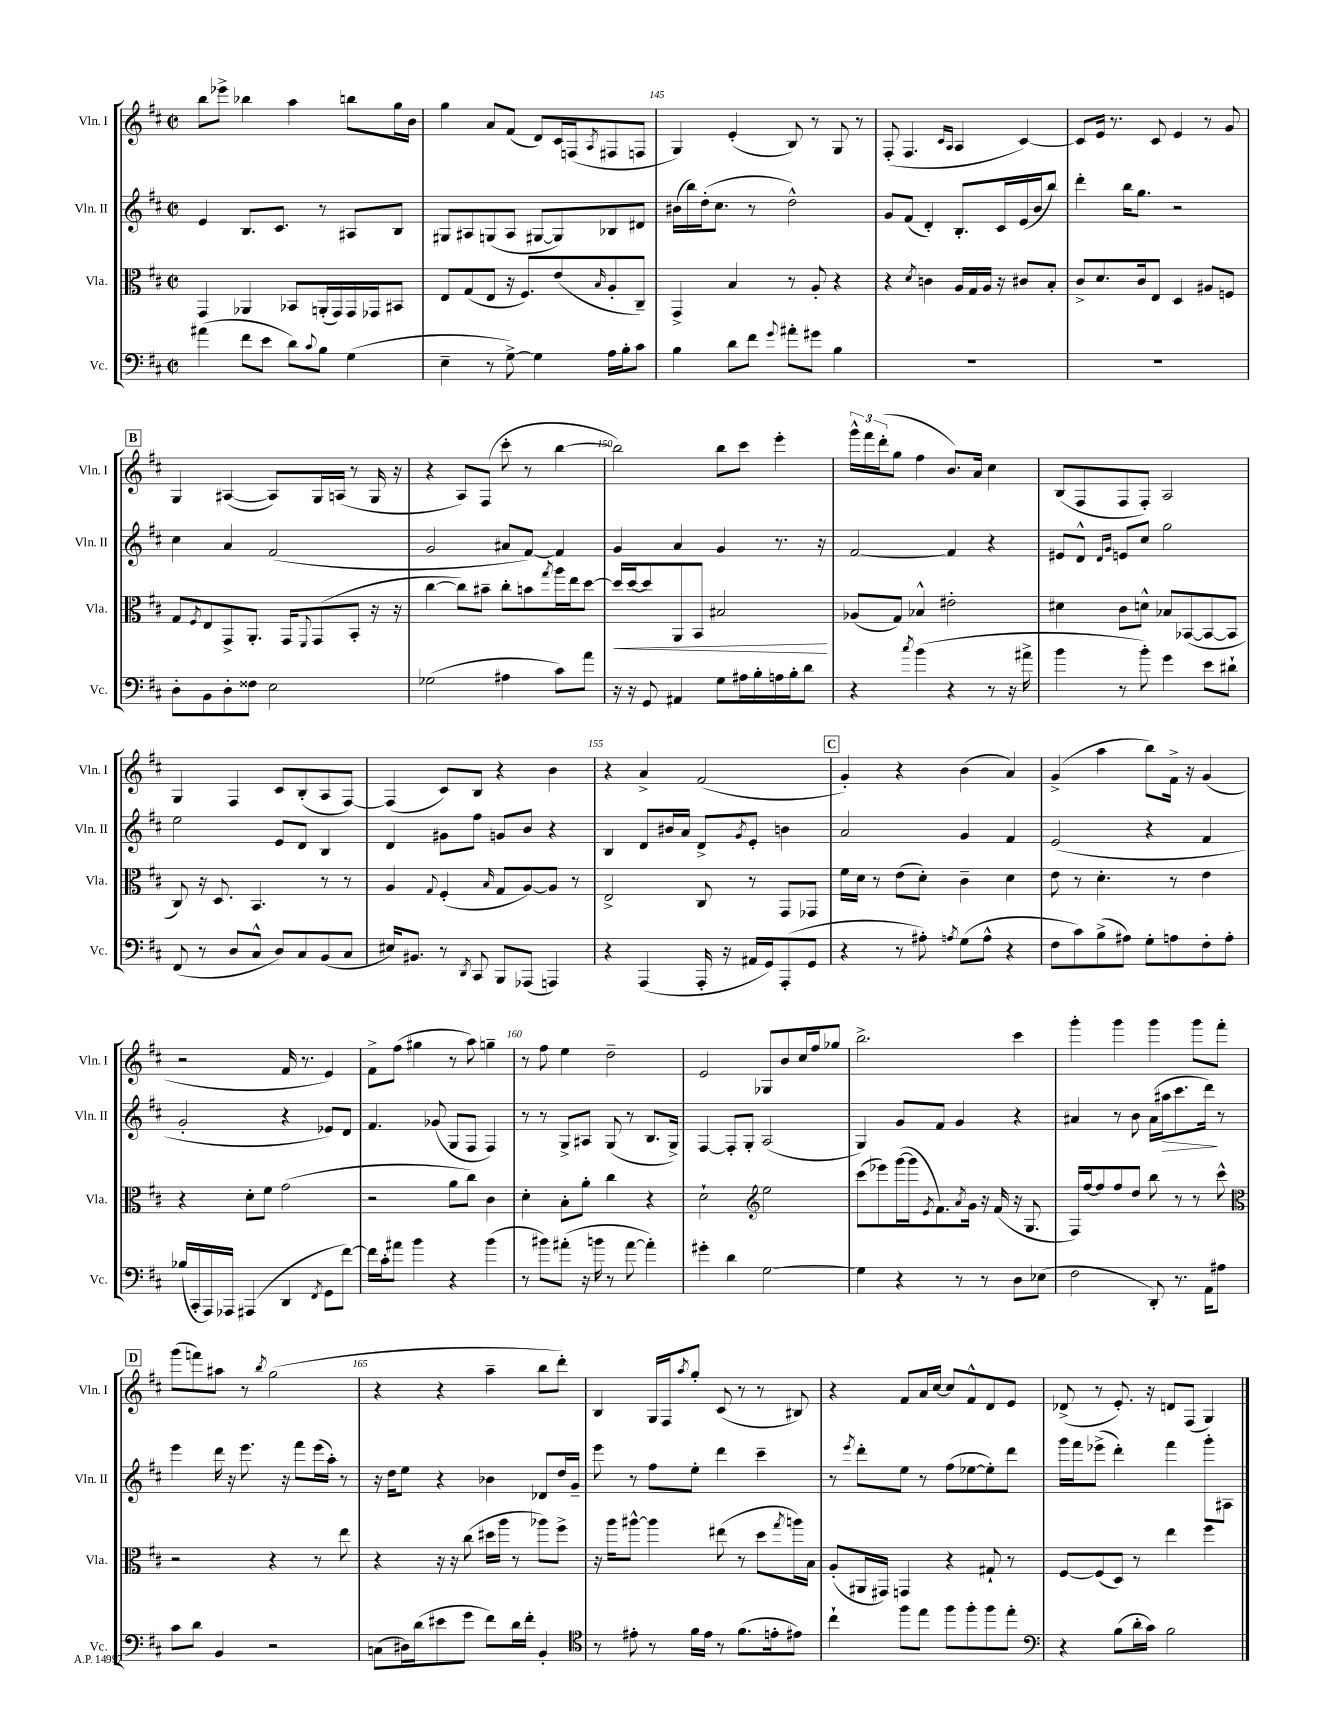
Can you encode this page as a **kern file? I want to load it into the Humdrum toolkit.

**kern	**kern	**kern	**kern
*staff4	*staff3	*staff2	*staff1
*clefF4	*clefC3	*clefG2	*clefG2
*k[f#c#]	*k[f#c#]	*k[f#c#]	*k[f#c#]
*M2/2	*M2/2	*M2/2	*M2/2
*met(c|)	*met(c|)	*met(c|)	*met(c|)
(4a#	4GG	4e	8bb
.	.	.	8eee-^
8f#	4AA-	8.B	4bb-
8e	.	.	.
.	.	8.c#	.
8d)	8BB-	.	4aa
8qqc#	.	.	.
8B	(16AA'	8r	.
.	16GG)	.	.
(4G	16GG	8A#	8bb
.	16GG-	.	.
.	8BB#	8B	16gg
.	.	.	16b
=	=	=	=
4E~	8E	8G#	4gg
.	(8G	8A#	.
8r	8E	(8G	8a
[8G^)	16r	8A#	(8f#
.	8.F#)	.	.
4G]	.	[8G#	8d)
.	(8e	8G#])	16c#
.	.	.	(16F
.	16qqB	.	8qA
16A	8A'	8B-	8F#
16B'	.	.	.
8c#	8C#~)	8d#	8F
=	=	=	=
4B	4GG^	(16b#	4G)
.	.	16bb)	.
.	.	(16dd'	.
.	.	8.cc#	.
8d	4B	.	(4e'
8f#	.	8r	.
8qqg	.	.	.
8a#'	8r	2dd^^)	8B)
8g#	8A'	.	8r
4B	4r	.	8G
.	.	.	8r
=	=	=	=
1r	4r	8g	(8F#'
.	.	(8f#	4.F#
.	8qd	.	.
.	4c	4d')	.
.	.	.	16qqc#
.	.	.	16qqA
.	16A	8.B'	4A
.	16G	.	.
.	16A	.	.
.	16r	16c#	.
.	8c#	(16e	[4c#)
.	.	16b	.
.	8B'	8bb)	.
=	=	=	=
1r	8c#^	4ddd'	8c#]
.	8.d	.	16e
.	.	.	8.r
.	.	16bb	.
.	16c#	8.gg	.
.	8E	.	8c#
.	4D	2r	4e
.	8A#	.	8r
.	8F	.	8g
=	=	=	=
8D'	8G	4cc#	4G
.	8qF#	.	.
8BB	8E	.	.
8D'	8GG^	4a	([4A#
8F##	8.AA'	.	.
2E	.	(2f#	8A#])
.	16GG	.	.
.	8qqFF#	.	.
.	(8GG	.	16G
.	.	.	(16A
.	8BB'	.	8r
.	16r	.	16G
.	16r	.	16r
=	=	=	=
(2G-	[4cc#	2g	4r
.	8cc#])	.	8A)
.	8b#~	.	(8F#
4A#	8cc#'	8a#	8ccc#'
.	8b	[8f#)	8r
.	8qgg	.	.
8c#)	16aa	4f#]	[4bb
.	16ee	.	.
8a	[8dd	.	.
=	=	=	=
16r	16dd]	4g	2bb])
16r	[16dd	.	.
8GG	8dd]	.	.
4AA#	8AA	4a	.
.	8BB	.	.
8G	2B#	4g	8bb
16A#	.	.	8ccc#
16B'	.	.	.
16A	.	8.r	4eee'
16B'	.	.	.
8d	.	.	.
.	.	16r	.
=	=	=	=
4r	(8A-	[2f#	24ggg^^
.	.	.	24fff#
.	.	.	(24ddd'
.	8G)	.	8gg
8qcc#	.	.	.
(4b	4B-^^	.	4ff#
4r	2e#'	4f#]	8.b)
.	.	.	16a
8r	.	4r	4cc#
16r	.	.	.
16a#^	.	.	.
=	=	=	=
4b	4d#	8e#	(8B
.	.	8d^^	8F#
.	.	16qqd	.
.	.	16qqg	.
8r	8c#	8e	8F#
8b')	8d^^	8cc#	8F#')
4g	8B-	2gg	2A
.	([8BB-	.	.
8e	8BB-_	.	.
8d#`	8BB-]	.	.
=	=	=	=
(8FF#	8C#)	2ee	4G
8r	16r	.	.
.	8.D	.	.
8D	.	.	4F#
8C#^^	4.BB	.	.
8D)	.	8e	8c#
8C#	.	8d	(8B'
(8BB	8r	4B	8A
8C#	8r	.	[8F#)
=	=	=	=
16E#)	4A	4d	(4F#]
8.BB#	.	.	.
.	8qqG	.	.
8r	(4F#'	8g#	8c#)
8qDD	.	.	.
8CC#	.	8ff#	8B
.	16qqB	.	.
8BBB	8G	8g	4r
(8AAA-	[8A)	8b	.
4AAA)	8A]	4r	4b
.	8r	.	.
=	=	=	=
4r	2E^	4B	4r
(4AAA	.	8d	4a^
.	.	16b#	.
.	.	16a	.
16AAA'	8C#	8d^	(2f#
16r	.	.	.
.	.	8qg	.
16AA#	8r	8e'	.
16GG)	.	.	.
(8AAA'	8GG	4b	.
8GG	8GG-	.	.
=	=	=	=
4r	16f#	2a	4g')
.	16d	.	.
.	8r	.	.
8r	(8e	.	4r
8A#')	8d')	.	.
8qA	.	.	.
(8G	4c#~	4g	(4b
8A^^	.	.	.
4r	4d	4f#	4a)
=	=	=	=
8F#	8e	(2e	(4g^
8c#)	8r	.	.
(8B^	4.d'	.	4aa
8A#)	.	.	.
8G'	.	4r	8bb)
8A	8r	.	16f#^
.	.	.	16r
8F#'	4e	4f#	(4g
8A'	.	.	.
=	=	=	=
(16B-	4r	2g'	2r
16CC#'	.	.	.
16AAA)	.	.	.
16AAA-	.	.	.
(4AAA#	8d'	.	.
.	8f#	.	.
4DD	(2g	4r	16f#
.	.	.	8.r
8qFF#	.	.	.
8GG	.	8e-)	4e)
[8f#)	.	8d	.
=	=	=	=
16f#]	2r	4.f#	8f#^
16c#'	.	.	.
8a#	.	.	(8ff#
4b	.	.	4gg#
.	.	(8g-	.
4r	8a	8G	8r
.	8cc#)	8F#	8aa)
(4b	4c#	4F#)	4gg~
=	=	=	=
8r	4d'	8r	8r
8b#)	.	8r	8ff#
(8a#'	8B'	8G^	4ee
16r	8a'	8A#	.
16b	.	.	.
8r	4cc#	(8G	2dd~
[8a#	.	8r	.
4a#'])	4r	8.B	.
.	.	16G^)	.
=	=	=	=
4g#'	2d`	[4F#	2e
4d	.	8F#']	.
.	.	8G'	.
*	*clefG2	*	*
[2G	2ee	(2A	8G-
.	.	.	8b
.	.	.	16cc#
.	.	.	16ff#
.	.	.	8gg-
=	=	=	=
4G]	(8ccc#	4G)	2.bb^
.	8eee-)	.	.
4r	([16ggg	8g	.
.	16ggg]	.	.
.	8qe	.	.
.	8.f#)	8f#	.
8r	.	4g	.
.	8qa	.	.
.	16g	.	.
8r	16r	.	.
.	(16f#	.	.
8D	16r	4r	4ccc#
.	8.G	.	.
(8E-	.	.	.
=	=	=	=
2F#	16F#)	4a#	4ggg'
.	[16ff#	.	.
.	8ff#]	.	.
.	8ff#	8r	4ggg
.	8dd	8b	.
8DD')	8bb	(16a#	4ggg
.	.	16aa#	.
8.r	8r	8.ccc#	.
.	8r	.	8ggg
16AA	.	16ddd)	.
8A#	8ccc#^^	8r	8fff#'
=	=	=	=
*	*clefC3	*	*
8c#	2r	4eee	(8ggg
8d	.	.	8fff)
4BB	.	16ddd	8aa#
.	.	16r	.
.	.	8.eee	8r
.	.	.	8qbb
2r	4r	.	(2gg
.	.	16r	.
.	.	8fff#	.
.	8r	(16eee	.
.	.	16aa')	.
.	8ee	8r	.
=	=	=	=
(8C	4r	16r	4r
.	.	16dd	.
16D#)	.	8ee	.
(16d	.	.	.
8e#	16r	4r	4r
.	16r	.	.
8g	(8cc#	.	.
8f#)	16dd#	4b-	4aa~
.	16aa	.	.
16d	8r	.	.
16f#'	.	.	.
4BB'	8aa-)	8d-	8bb
.	8ff#^	16dd	8ddd')
.	.	16g~	.
=	=	=	=
*clefC4	*	*	*
8r	16r	8eee	4B
.	16aa	.	.
8e#'	[8aa#^^	8r	.
8r	4aa#]	8ff#	16G
.	.	.	16F#
.	.	.	8qaa
16f#	.	8ee'	8gg'
16e#	.	.	.
8r	(8ee#	4ddd	(8c#
(8.f#	8r	.	8r
.	8dd	4ccc#~	8r
16e'	.	.	.
.	8qgg	.	.
8e#)	16aa)	.	8B#)
.	16B	.	.
=	=	=	=
4cc#`	(8A'	8r	4r
.	.	8qeee	.
.	16AA#	8ddd'	.
.	16GG#)	.	.
8ff#	4GG	8ee	8f#
8ee	.	8r	16a
.	.	.	[16cc#
8ff#	4r	(8ff#	8cc#]
8ff#'	.	[8ee-	8f#^^
8ff#	8G#`	8ee-'])	8d
8ee'	8r	8ddd	8e
=	=	=	=
*clefF4	*	*	*
4r	[8F#	16ggg	(8d-^
.	.	16fff#	.
.	(8F#]	(8eee-^	8r
(8B	8D)	4ddd')	8.e')
16d'	8r	.	.
16c#)	.	.	16r
2B	4ee	4fff#	8d
.	.	.	(8F#
.	4ff#	8ggg'	4G)
.	.	8A#	.
==	==	==	==
*-	*-	*-	*-
